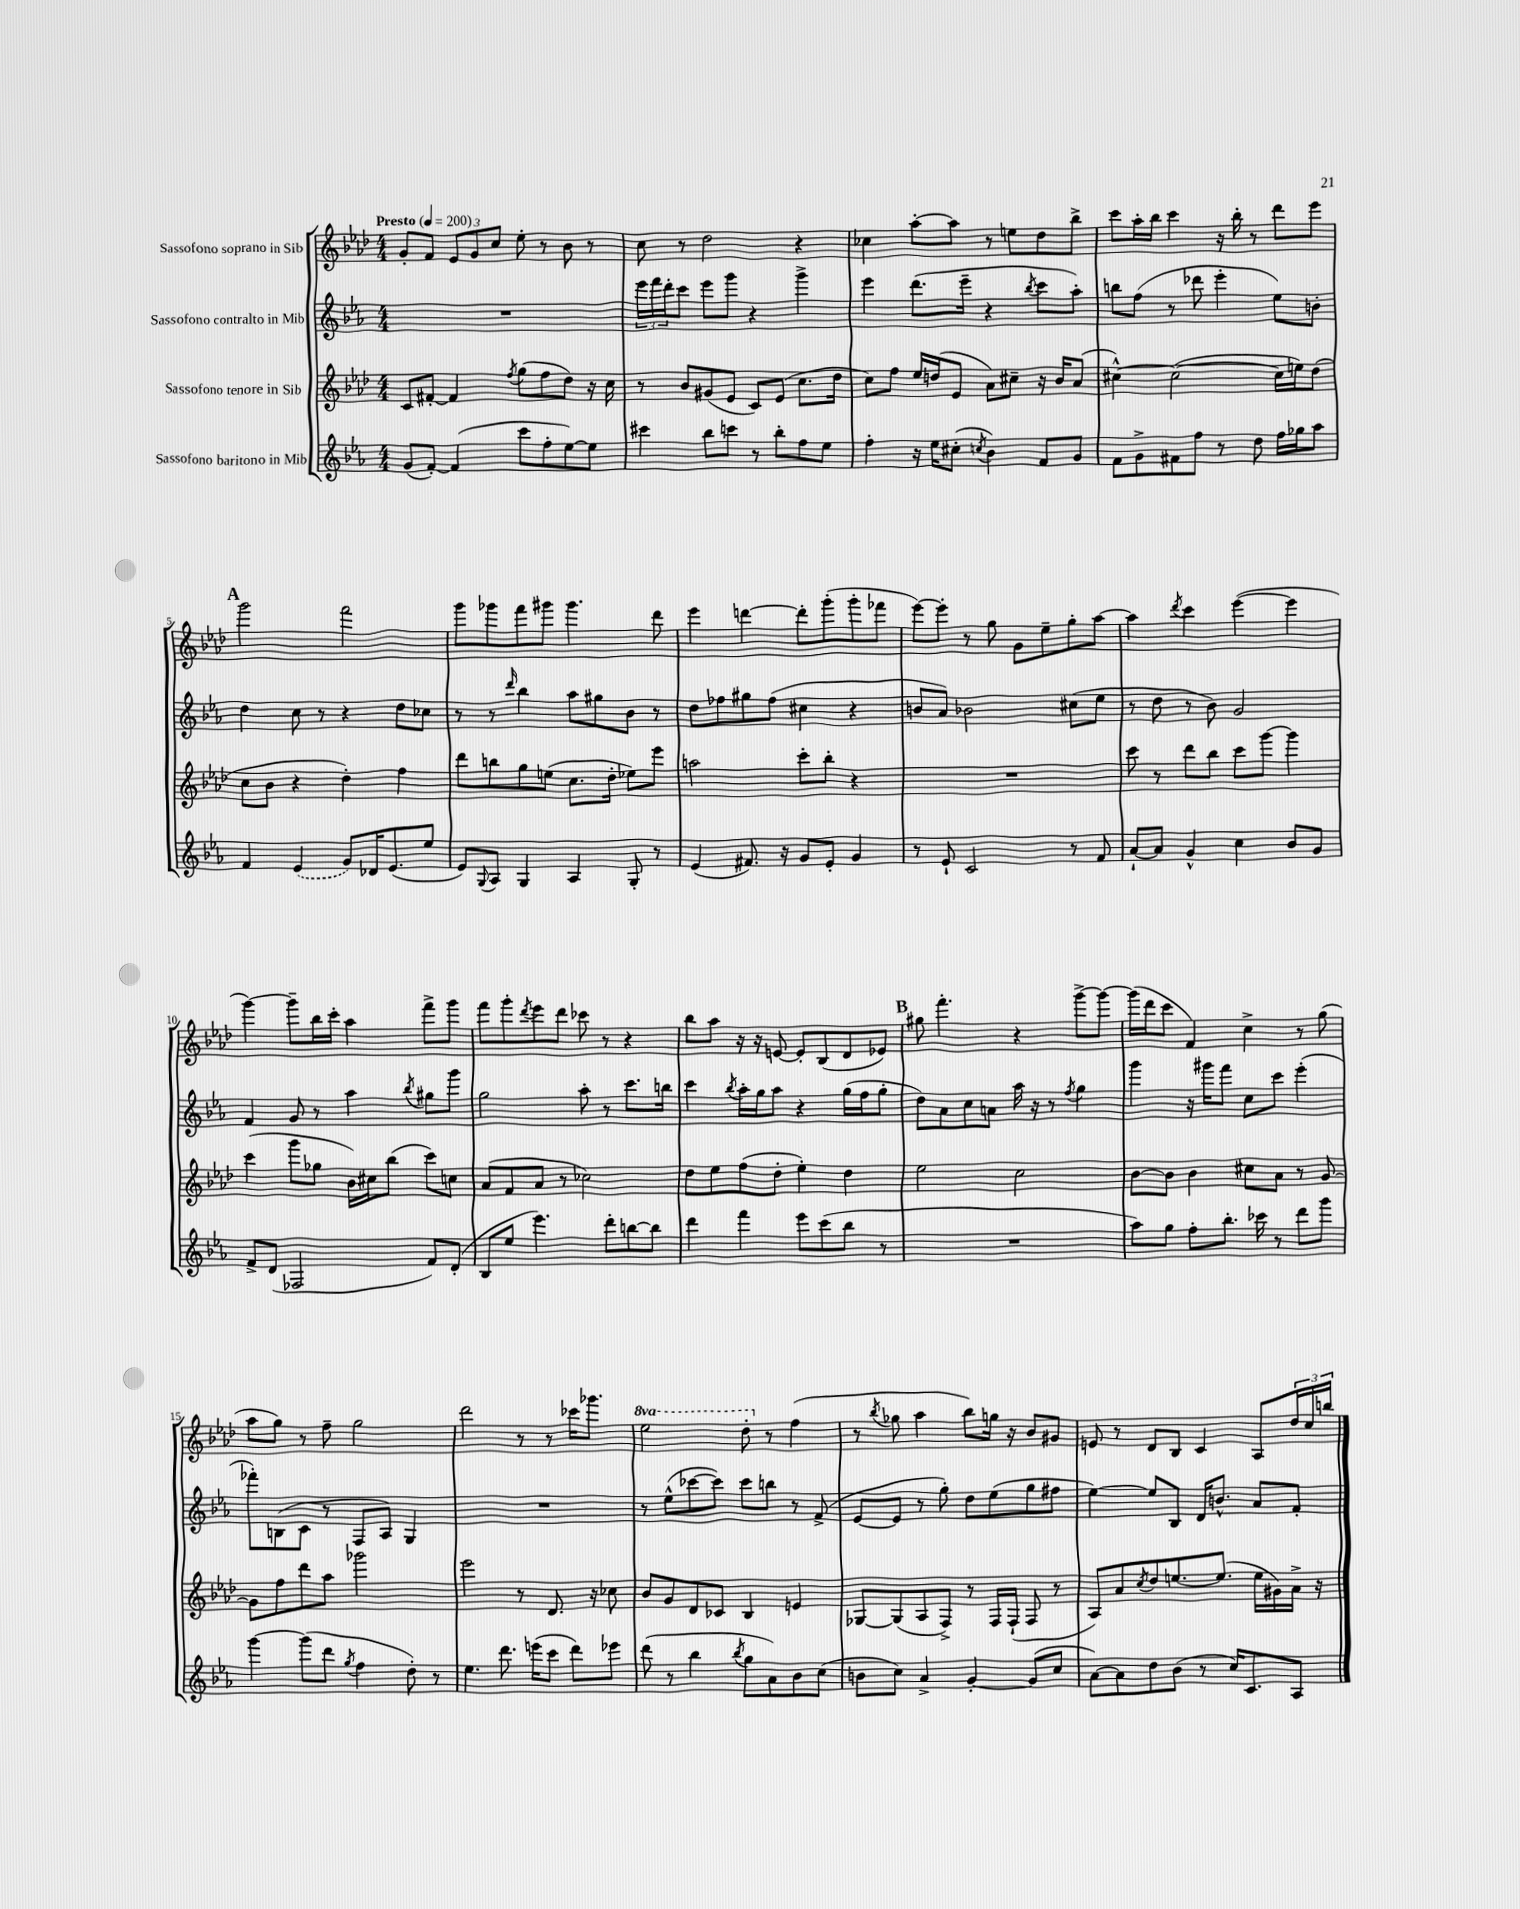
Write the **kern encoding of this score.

**kern	**kern	**kern	**kern
*staff4	*staff3	*staff2	*staff1
*clefG2	*clefG2	*clefG2	*clefG2
*k[b-e-a-]	*k[b-e-a-d-]	*k[b-e-a-]	*k[b-e-a-d-]
*M4/4	*M4/4	*M4/4	*M4/4
*MM200	*MM200	*MM200	*MM200
(8g/L	8c/L	1r	8g'/L
[8f'/J)	[8f#'/J	.	8f/J
(4f/]	4f#/]	.	12e-/L
.	.	.	12g/
.	.	.	12cc/J
.	8qff/	.	.
8ccc\L	(8gg\L	.	8ee-'\
8ff'\	8ff\	.	8r
[8ee-\)	8dd-\J)	.	8b-\
8ee-\]J	16r	.	8r
.	16cc\	.	.
=	=	=	=
4ccc#\	8r	24eee-\LL	8cc\
.	.	24fff\	.
.	.	24ddd'\J	.
.	8b-/L	8ccc\J	8r
8bb-\L	(8g#/	8eee-\L	2dd-\
8ccc\J	8e-/J	8ggg\J	.
8r	8c/L)	4r	.
8bb-'\L	(8e-/J	.	.
8ff\	8.cc\L	4ggg^\	4r
8ee-\J	.	.	.
.	16dd-\Jk	.	.
=	=	=	=
4ff'\	8cc\L)	4eee-\	4cc-\
.	8ff\J	.	.
16r	16ee-/LL	(8.ddd\L	[8aa-'\L
16ee-\LK	(16dd/J	.	.
(8cc#'\J	8e-/J	.	8aa-\]J
.	.	16eee-~\Jk	.
8qcc/	.	.	.
4b-\)	8a-\L)	4r	8r
.	8cc#~\J	.	8ee\L
.	.	8qbb-/	.
8f/L	16r	8ccc\L	8dd-\
.	16b-/LK	.	.
8g/J	(8a-/J	8aa-'\J)	8bb-^\J
=	=	=	=
8f\L	[4cc#^^\)	8bb\L	8ccc\L
8g^\	.	(8ff\J	16aa-'\L
.	.	.	16bb-\JJ
8f#\	(2cc#\_	8r	4ccc\
8ff\J	.	8ddd-\	.
8r	.	4eee-'\	16r
.	.	.	16bb-'\
8dd\	.	.	8r
16ff\LL	16cc#\]LL	8ee-\L)	8ddd-\L
16gg-\J	16ee\J)	.	.
8aa-\J	(8dd-\J	8b'\J	8eee-\J
=	=	=	=
4f/	8cc\L	4dd\	2ggg\
.	8b-\J	.	.
(4e-/	4r	8cc\	.
.	.	8r	.
8g/L)	4dd-'\)	4r	2fff\
16d-/K	.	.	.
(8.e-/	.	.	.
.	4ff\	8dd\L	.
8ee-/J	.	8cc-\J	.
=	=	=	=
8e-/L)	8ddd-\L	8r	8ggg\L
8qqG/	.	.	.
8A-/J	8bb\	8r	8ggg-\
.	.	16qqddd/	.
4G/	8gg\	4bb-\	8fff\
.	(8ee\J	.	8ggg#\J
4A-/	8.cc\L	8aa-\L	4.ggg#\
.	.	8gg#\	.
.	16dd-'\Jk	.	.
8G'/	8ee-\L)	8b-\J	.
8r	8eee-\J	8r	8ddd-\
=	=	=	=
(4e-/	2aa\	8dd\L	4eee-\
.	.	8ff-\	.
8.f#/)	.	8gg#\	[4ddd\
.	.	(8ff-\J	.
16r	.	.	.
8g/L	8ccc'\L	4cc#\	8ddd'\]L
8e-'/J	8bb-'\J	.	(8ggg'\
4g/	4r	4r	8ggg'\
.	.	.	8fff-\J
=	=	=	=
8r	1r	8b/L	[8eee-\L)
8e-`/	.	8a-/J)	8eee-'\]J
2c/	.	2b-\	8r
.	.	.	8gg\
.	.	.	8g\L
.	.	.	8ee-~\
8r	.	(8cc#\L	8gg'\
8f/	.	8ee-\J	[8aa-\J
=	=	=	=
[8a-`/L	8ccc\	8r	4aa-\]
8a-/]J	8r	8dd\	.
.	.	.	8qddd-/
4g^^/	8ddd-\L	8r	4ccc\
.	8bb-\J	8b-\)	.
4cc\	8ccc\L	2g/	([4eee-\
.	[8ggg\J	.	.
8b-/L	4ggg\]	.	4eee-\]
8g/J	.	.	.
=	=	=	=
8f^/L	(4ccc\	4f/	[4ggg\)
(8d/J	.	.	.
2F-/	8ggg\L	8g/	8ggg~\]L
.	8gg-\J	8r	16bb-\L
.	.	.	16ccc'\JJ
.	16b-\LL)	4aa-\	4aa-\
.	16cc#\J	.	.
.	(8bb-\J	.	.
.	.	8qbb-/	.
8f/L)	8ccc\L)	8gg#\L	8fff^\L
(8d'/J	8cc\J	8ggg\J	8ggg\J
=	=	=	=
8B-/L	(8a-/L	2gg\	8fff\L
8ee-/J	8f/	.	8ggg'\
.	.	.	8qddd-/
4.eee-\)	8a-/J	.	8eee-\
.	8r	.	8ddd-\J
.	2cc-\)	8aa-'\	8ccc-\
8ddd'\L	.	8r	8r
[8bb\	.	8.ccc\L	4r
8bb\]J	.	.	.
.	.	16bb\Jk	.
=	=	=	=
4ddd\	8dd-\L	4ccc\	8bb-\L
.	8ee-\	.	8aa-\J
.	.	8qbb-/	.
4fff\	(8ff\	16aa-'\LL	16r
.	.	16gg\J	16r
.	8dd-'\J	8aa-\J	[8e/
8eee-\L	4ee-'\)	4r	8e'/]L
(8ccc\	.	.	(8B-/
8bb-\J	4dd-\	(16gg\LL	8d-/
.	.	16ff\J	.
8r	.	8gg'\J	8e-/J)
=	=	=	=
1r	2ee-\	8dd\L)	8gg#\
.	.	8a-\	4.fff'\
.	.	8cc\	.
.	.	8a\J	.
.	2cc\	16aa-\	4r
.	.	16r	.
.	.	8r	.
.	.	8qff/	.
.	.	4gg\	[8ggg^\L
.	.	.	8ggg\_J
=	=	=	=
8aa-\L)	[8b-\L	4ggg\	(16ggg\]LL
.	.	.	16ddd-\J
8gg\J	8b-\]J	.	8ccc\J
8ff'\L	4b-\	16r	4f/)
.	.	16ggg#\LK	.
8.bb-'\J	.	8fff\J	.
.	8cc#\L	8cc\L	4cc^\
16ccc-\	.	.	.
8r	8a-\J	8ccc\J	.
8ddd\L	8r	(4eee-'\	8r
8ggg\J	[8g/	.	(8gg\
=	=	=	=
[4ggg\	8g\]L	8fff-'\L)	8aa-\L
.	8ff\	(8B\	8gg\J)
(8ggg\]L	8ddd-\	8c\J	8r
8ddd\J	8aa-\J	8r	8ff~\
8qgg/	.	.	.
4ff\	2ggg-\	8F/L	2gg\
.	.	8A-/J)	.
8dd'\)	.	4G/	.
8r	.	.	.
=	=	=	=
4.ee-\	2eee-\	1r	2ddd-\
8.ddd\	.	.	.
.	8r	.	8r
(16eee\LK	.	.	.
8ccc\J	8.d-/	.	8r
8ddd\L)	.	.	16ccc-\LK
.	16r	.	8.ggg-\J
8eee-\J	8cc-\	.	.
=	=	=	=
(8ddd\	8b-/L	8r	2eee-\
8r	8g/	(8ee-^^\L	.
4bb-\	8d-/	[8ccc-\	.
.	8c-/J	8ccc-\]J)	.
8qbb-/	.	.	.
8gg\L	4B-/	8ccc-\L	8ddd-'\
8a-\)	.	8bb\J	8r
8b-\	4e/	8r	(4ff\
(8cc\J	.	(8f^/	.
=	=	=	=
8b\L	[8G-/L	[8e-/L	8r
.	.	.	8qbb-/
8cc\J)	(8G-/]	8e-/]J	8gg-\
4a-^/	8A-/	8r	4aa-\
.	8F^/J)	8gg'\)	.
[4g'/	8r	8dd\L	8bb-\L)
.	16F/LL	(8ee-\	16gg\Jk
.	(16F`/JJ	.	16r
(8g/]L	8F/	8gg\	8b-/L
8cc/J	8r	8ff#\J	8g#/J
=	=	=	=
[8a-\L)	8A-/L)	[4ee-\)	8e/
8a-\]	8a-/	.	8r
.	8qcc/	.	.
8dd\	8dd-/	8ee-/]L	8d-/L
(8b-\J	[8.ee/	8B-/J	8B-/J
8r	.	16d/LK	4c/
.	(8.ee/]J	8.b^^/J	.
16cc/LK)	.	.	.
8.c/	.	.	.
.	16ee\LL	8a-/L	8A-/L
.	16g#\)	.	.
8A-/J	16a-^\JJ	8f'/J	24dd-/L
.	.	.	24cc/
.	16r	.	.
.	.	.	24bb/JJ
==	==	==	==
*-	*-	*-	*-
